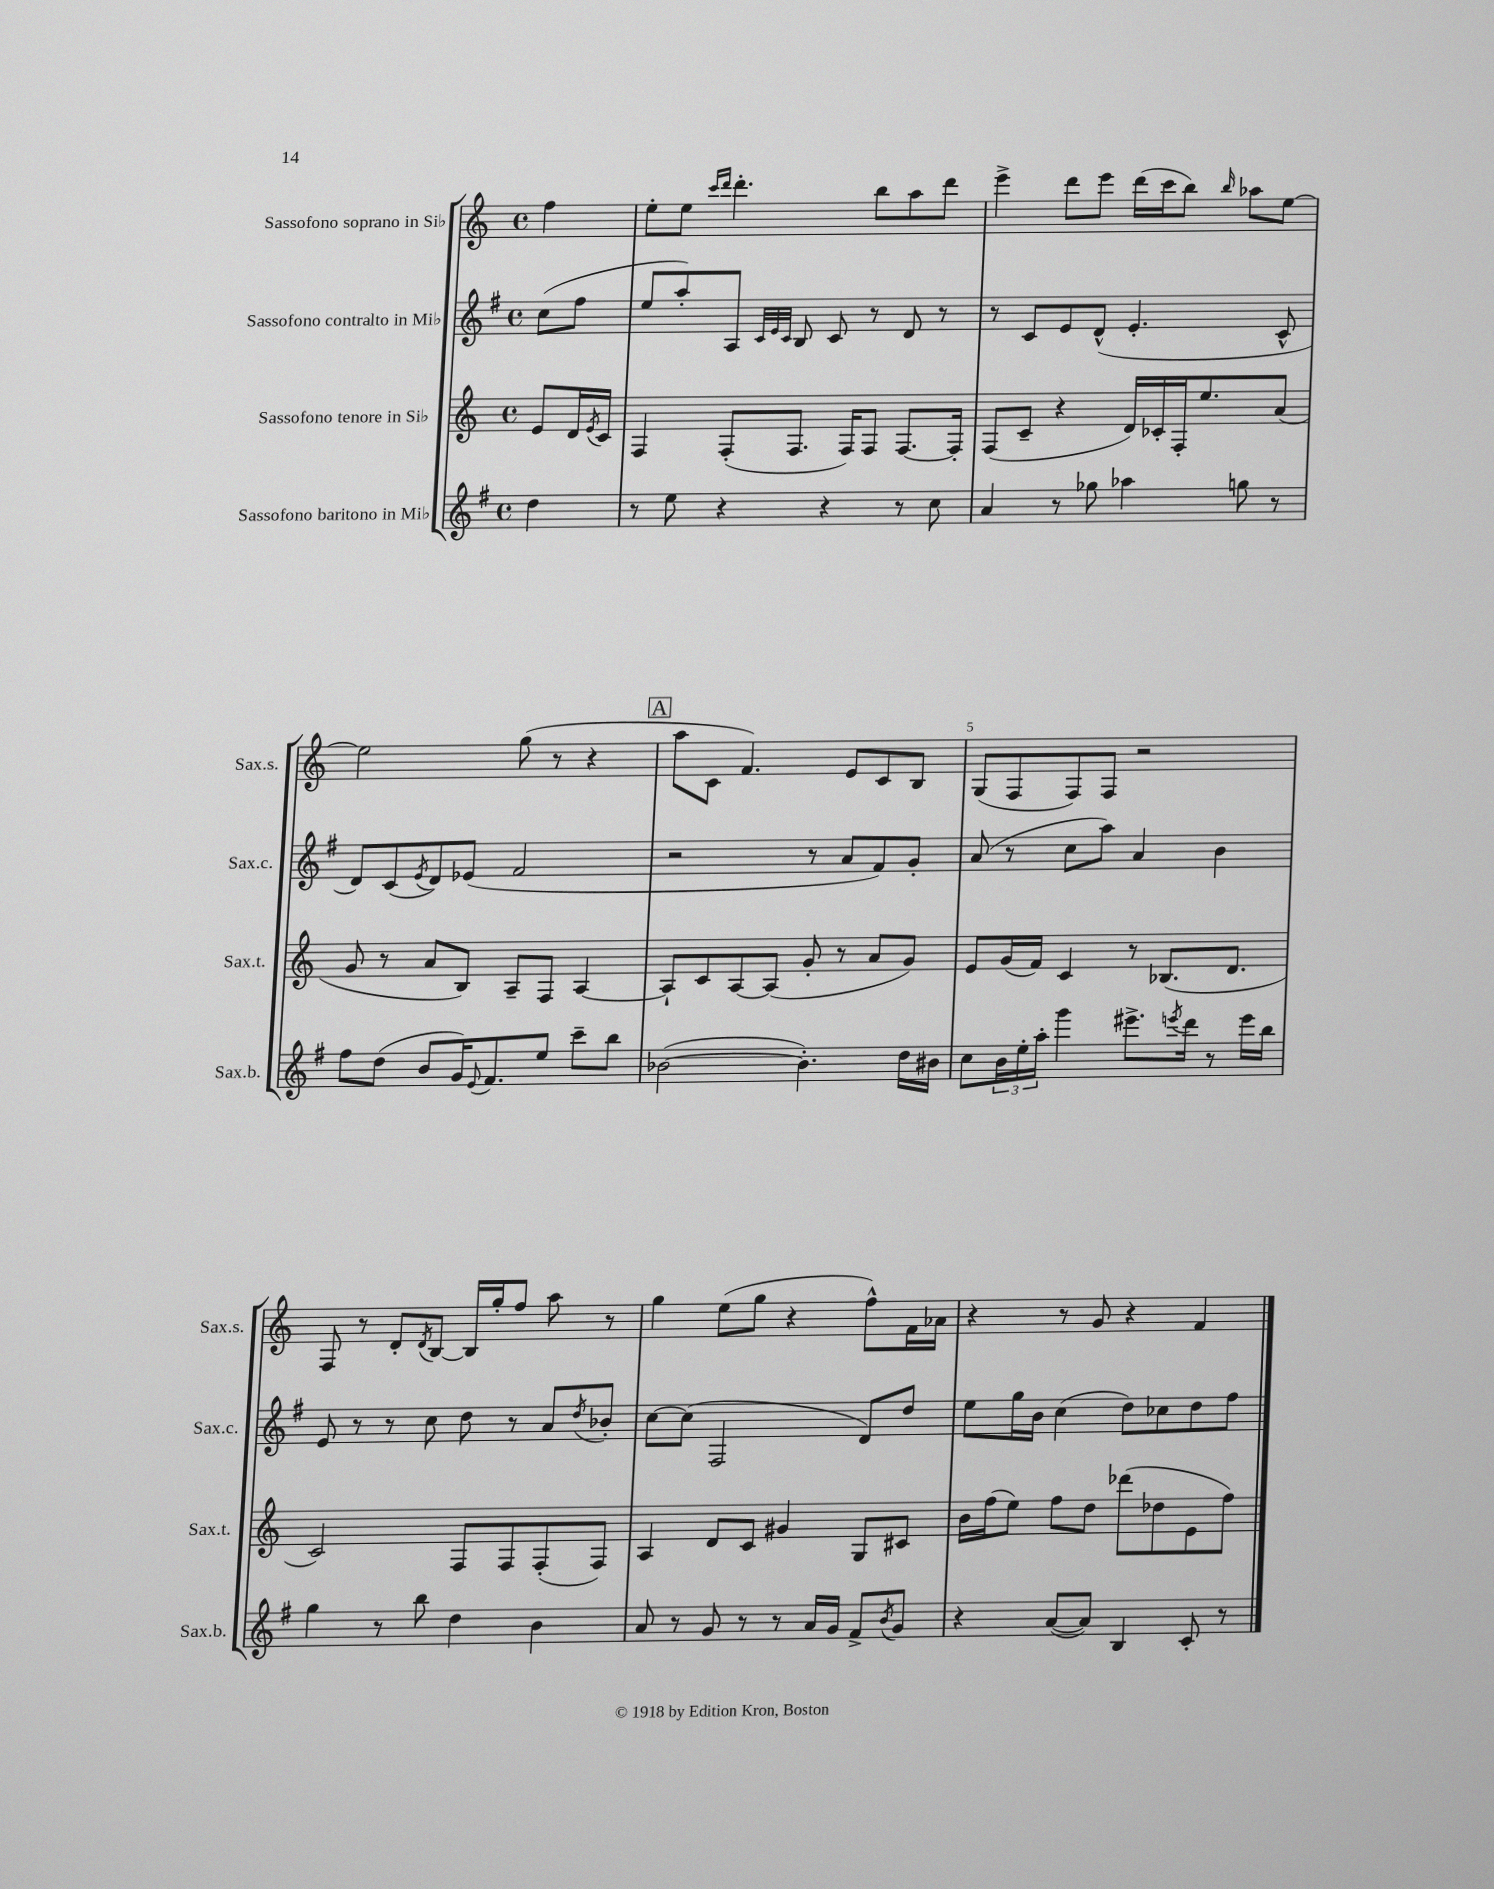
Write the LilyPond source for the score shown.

<<
\new StaffGroup <<
\new Staff = "s0" \with { instrumentName = "Sassofono soprano in Sib" shortInstrumentName = "Sax.s." } {
    \clef treble \key c \major \defaultTimeSignature \time 4/4 \partial 4
    f''4 |
    e''8-. e''8 \grace { c'''16 d'''16 } d'''4.-. b''8 a''8 d'''8 |
    e'''4-> d'''8 e'''8 d'''16( c'''16 b''8) \grace { b''16 } aes''8 e''8~ |
    e''2 g''8( r8 r4 |
    \mark \markup { \box "A" } a''8 c'8 f'4.) e'8 c'8 b8 |
    g8( f8 f8) f8 r2 |
    f8 r8 d'8-. \acciaccatura { d'8 } b8~ b16 g''16-. f''8 a''8 r8 |
    g''4 e''8( g''8 r4 f''8-^) f'16 aes'16 |
    r4 r8 g'8 r4 f'4 \bar "|." |
}
\new Staff = "s1" \with { instrumentName = "Sassofono contralto in Mib" shortInstrumentName = "Sax.c." } {
    \clef treble \key g \major \defaultTimeSignature \time 4/4 \partial 4
    c''8( fis''8 |
    e''8 a''8-.) a8 \grace { c'32 e'32 c'32 } b8 c'8 r8 d'8 r8 |
    r8 c'8 e'8 d'8-^( e'4.-. c'8-^ |
    d'8) c'8( \acciaccatura { e'8 } d'8) ees'8( fis'2 |
    \mark \markup { \box "A" } r2 r8 a'8 fis'8) g'8-. |
    a'8( r8 c''8 a''8) a'4 b'4 |
    e'8 r8 r8 c''8 d''8 r8 a'8 \acciaccatura { d''8 } bes'8-. |
    c''8~ c''8( fis2 d'8) d''8 |
    e''8 g''16 b'16 c''4( d''8) ces''8 d''8 fis''8 \bar "|." |
}
\new Staff = "s2" \with { instrumentName = "Sassofono tenore in Sib" shortInstrumentName = "Sax.t." } {
    \clef treble \key c \major \defaultTimeSignature \time 4/4 \partial 4
    e'8 d'16 \acciaccatura { e'8 } c'16 |
    f4 f8-.( f8. f16) f8 f8.~ f16-. |
    f8( c'8-- r4 d'16) ces'16-. f16-. e''8. a'8( |
    g'8 r8 a'8 b8) a8-- f8 a4~ |
    \mark \markup { \box "A" } a8-! c'8 a8~ a8( g'8-. r8 a'8 g'8) |
    e'8 g'16( f'16) c'4 r8 bes8.( d'8. |
    c'2) f8 f8 f8-.( f8) |
    a4 d'8 c'8 gis'4 g8 cis'8 |
    b'16 f''16( e''8) f''8 d''8 des'''8( des''8 e'8 f''8) \bar "|." |
}
\new Staff = "s3" \with { instrumentName = "Sassofono baritono in Mib" shortInstrumentName = "Sax.b." } {
    \clef treble \key g \major \defaultTimeSignature \time 4/4 \partial 4
    d''4 |
    r8 e''8 r4 r4 r8 c''8 |
    a'4 r8 ges''8 aes''4 g''8 r8 |
    fis''8 d''8( b'8 g'16) \appoggiatura { e'8 } fis'8. e''8 c'''8-- b''8 |
    \mark \markup { \box "A" } bes'2~( bes'4.-.) d''16 bis'16 |
    c''8 \tuplet 3/2 { b'16 e''16-. a''16-. } g'''4 eis'''8.-> \acciaccatura { e'''8 } d'''16 r8 e'''16 b''16 |
    g''4 r8 b''8 d''4 b'4 |
    a'8 r8 g'8 r8 r8 a'16 g'16 fis'8-> \acciaccatura { b'8 } g'8 |
    r4 a'8~( a'8) b4 c'8-. r8 \bar "|." |
}
>>
>>
\layout { \context { \Score \override BarNumber.break-visibility = ##(#f #t #t) barNumberVisibility = #(every-nth-bar-number-visible 5) } }
